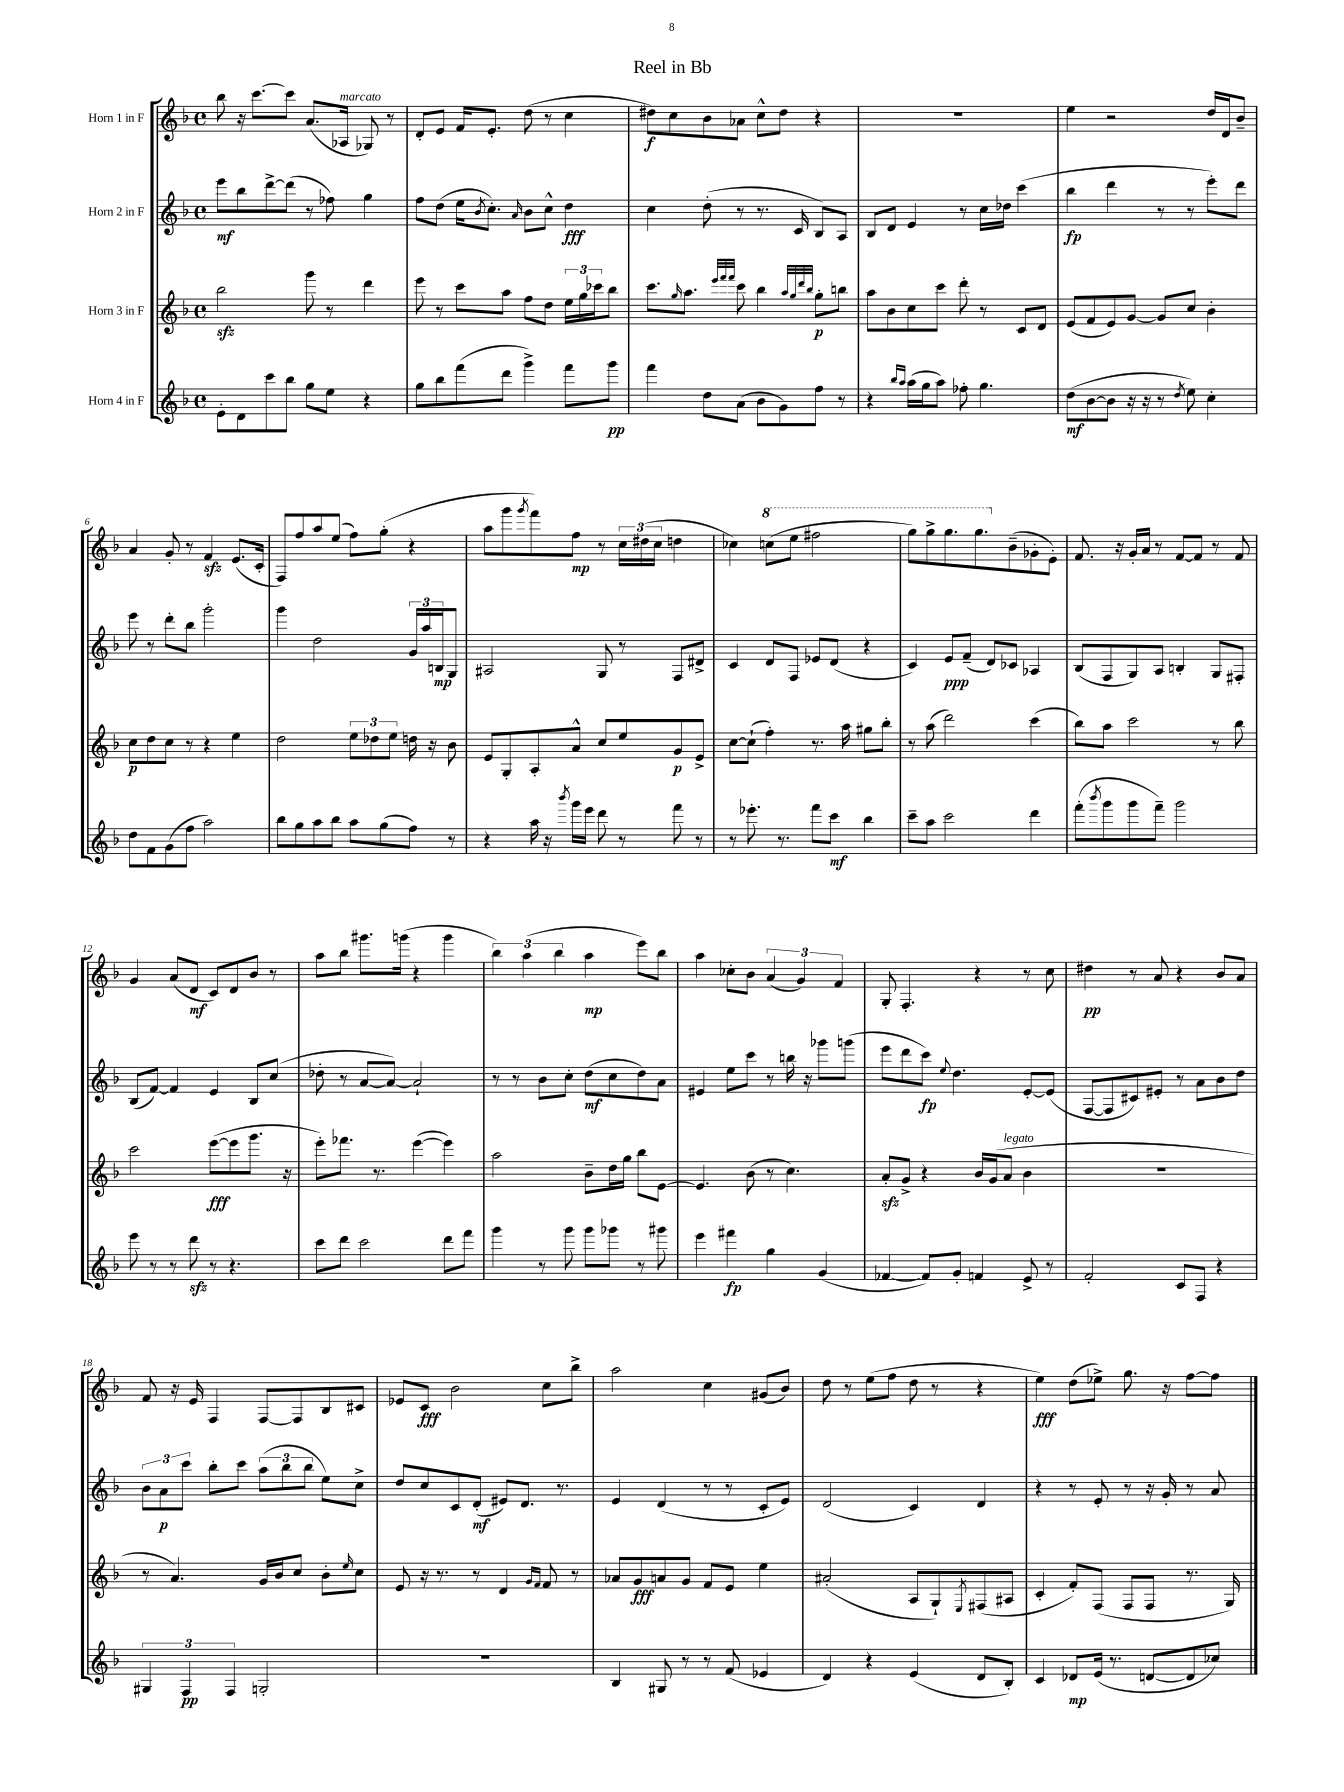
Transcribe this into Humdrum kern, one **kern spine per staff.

**kern	**kern	**kern	**kern
*staff4	*staff3	*staff2	*staff1
*clefG2	*clefG2	*clefG2	*clefG2
*k[b-]	*k[b-]	*k[b-]	*k[b-]
*M4/4	*M4/4	*M4/4	*M4/4
*met(c)	*met(c)	*met(c)	*met(c)
8e'\L	2bb-\	8eee\L	8bb-\
8d\	.	8bb-\	16r
.	.	.	[8.ccc\L
8ccc\	.	[8ddd^\	.
8bb-\J	.	(8ddd\]J	8ccc\]J
8gg\L	8ggg\	8r	(8.a/L
8ee\J	8r	8ff-\)	.
.	.	.	16A-/Jk
4r	4ddd\	4gg\	8G-/)
.	.	.	8r
=	=	=	=
8gg\L	8eee\	8ff\L	8d'/L
8bb-\	8r	(8dd\J	8e/J
(8fff\	8ccc\L	16ee\LK	16f/LK
.	.	8qb-/	.
.	.	8.cc'\J)	8.e'/J
8ddd\J	8aa\J	.	.
.	.	16qqa/	.
4ggg^\)	8ff\L	8b-\L	(8dd\
.	8dd\J	8cc^^\J	8r
8fff\L	24ee\LL	4dd\	4cc\
.	24gg\	.	.
.	24ccc-\J	.	.
8ggg\J	8bb-\J	.	.
=	=	=	=
4fff\	8.ccc\L	4cc\	8dd#\L)
.	.	.	8cc\
.	16qqgg/	.	.
.	8.aa\J	.	.
8dd\L	.	(8dd'\	8b-\
.	32qqeee/LLL	.	.
.	32qqfff/	.	.
.	32qqfff/JJJ	.	.
(8a\J	8ccc\	8r	8a-\J
8b-\L	4bb-\	8.r	8cc^^\L
8g\)	.	.	8dd#\J
.	.	16c/	.
.	32qqaa/LLL	.	.
.	32qqgg/	.	.
.	32qqddd/	.	.
.	32qqbb-/JJJ	.	.
8ff\J	8gg'\L	8B-/L)	4r
8r	8bb\J	8A/J	.
=	=	=	=
4r	8aa\L	8B-/L	1r
.	8b-\	8d/J	.
16qqbb-/LL	.	.	.
16qqaa/JJ	.	.	.
(16aa\LL	8cc\	4e/	.
16gg\J	.	.	.
8aa\J)	8ccc\J	.	.
8ff-'\	8ddd'\	8r	.
4.gg\	8r	16cc\LL	.
.	.	16dd-\JJ	.
.	8c/L	(4ccc\	.
.	8d/J	.	.
=	=	=	=
(8dd\L	(8e/L	4bb-\	4ee\
[8b-\	8f/	.	.
8b-\]J	8e/)	4ddd\	2r
16r	[8g/J	.	.
16r	.	.	.
8r	8g/]L	8r	.
8qdd/	.	.	.
8ee\)	8cc/J	8r	.
4cc'\	4b-'\	8eee'\L)	16dd/LL
.	.	.	16d/J
.	.	8ddd\J	8b-~/J
=	=	=	=
8dd\L	8cc\L	8eee\	4a/
8f\	8dd\	8r	.
(8g\	8cc\J	8ddd'\L	8g'/
8ff\J	8r	8bb-\J	8r
2aa\)	4r	2ggg'\	4f/
.	4ee\	.	(8.e/L
.	.	.	16c'/Jk
=	=	=	=
8bb-\L	2dd\	4ggg\	8F/L)
8gg\	.	.	8ff/
8aa\	.	2dd\	8aa/
8bb-\J	.	.	(8ee/J
8aa\L	12ee\L	.	8ff\L)
.	12dd-\	.	.
(8gg\	.	.	(8gg'\J
.	12ee\J	.	.
8ff\J)	16dd\	24g/LL	4r
.	.	24aa/	.
.	16r	.	.
.	.	24B/J	.
8r	8b-\	8G/J	.
=	=	=	=
4r	8e/L	2A#/	8aa\L
.	8G'/	.	8ggg\
.	.	.	8qggg/
16aa\	8A'/	.	8fff\)
16r	.	.	.
8qbbb-/	.	.	.
16ggg\LL	8a^^/J	.	8ff\J
16eee\JJ	.	.	.
8ddd\	8cc/L	8G/	8r
8r	8ee/	8r	24cc\LL
.	.	.	(24dd#\
.	.	.	24cc\JJ
8fff\	8g/	8F/L	4dd\
8r	8e^/J	8d#^/J	.
=	=	=	=
8r	[8cc\L	4c/	4cc-\)
8.eee-'\	(8cc`\]J	.	.
.	4ff'\)	8d/L	(8ccc\L
8.r	.	.	.
.	.	8F/J	8eee\J
8fff\L	8.r	8e-/L	2fff#\
8ccc\J	.	(8d/J	.
.	16aa\	.	.
4bb-\	8gg#\L	4r	.
.	8bb-'\J	.	.
=	=	=	=
8ccc~\L	8r	4c/)	8ggg\L)
8aa\J	(8aa\	.	8ggg^\
2ccc\	2ddd\)	8e/L	8.ggg\
.	.	(8f~/J	.
.	.	.	8.ggg\
.	.	8d/L)	.
.	.	8c-/J	(8b-~\
4ddd\	(4ccc\	4A-/	8g-'\
.	.	.	8e'\J)
=	=	=	=
(8fff'\L	8bb-\L)	(8B-/L	8.f/
8qbbb-/	.	.	.
8ggg\	8aa\J	8F/	.
.	.	.	16r
8ggg\	2ccc\	8G/)	16g'/LL
.	.	.	16a/JJ
8fff~\J)	.	8A/J	8r
2ggg\	.	4B'/	[8f/L
.	.	.	8f/]J
.	8r	8G/L	8r
.	8bb-\	8F#'/J	8f/
=	=	=	=
8eee\	2ccc\	(8B-/L	4g/
8r	.	[8f/J)	.
8r	.	4f/]	(8a/L
8ddd\	.	.	8d/J
8r	([8eee\L	4e/	8c/L)
4.r	8eee\]	.	8d/
.	8.ggg\J	8B-/L	8b-/J
.	.	(8cc/J	8r
.	16r	.	.
=	=	=	=
8ccc\L	8eee'\L)	8dd-'\	8aa\L
8ddd\J	8.fff-\J	8r	8bb-\J
2ccc\	.	[8a/L	8.ggg#\L
.	8.r	.	.
.	.	8a/_J)	.
.	.	.	(16ggg\Jk
.	([4eee\	2a`/]	4r
8ddd\L	4eee\])	.	4ggg\
8fff\J	.	.	.
=	=	=	=
4ggg\	2aa\	8r	6bb-\)
.	.	8r	.
.	.	.	(6aa\
8r	.	8b-\L	.
.	.	.	6bb-\
8ggg\	.	8cc'\J	.
8ggg\L	8b-~\L	(8dd\L	4aa\
8ggg-\J	16dd\L	8cc\	.
.	16gg\JJ	.	.
8r	8bb-\L	8dd\)	8eee\L)
8ggg#\	[8e\J	8a\J	8bb-\J
=	=	=	=
4eee\	4.e/]	4e#/	4aa\
4fff#\	.	8ee\L	8cc-'\L
.	(8b-\	8ccc\J	8b-\J
4gg\	8r	8r	(6a/
.	4.cc\)	16bb\	.
.	.	.	6g/)
.	.	16r	.
(4g/	.	8ggg-\L	.
.	.	.	6f/
.	.	(8ggg\J	.
=	=	=	=
[4f-/	8a'/L	8eee\L	8G'/
.	8g^/J	8ddd\	4.F'/
8f-/]L)	4r	8ccc\J)	.
.	.	8qqee/	.
8g'/J	.	4.dd\	.
4f/	16b-/LL	.	4r
.	(16g/J	.	.
.	8a/J	.	.
8e^/	4b-\	[8e'/L	8r
8r	.	(8e/]J	8cc\
=	=	=	=
2f'/	1r	[8F/L	4dd#\
.	.	8F/]	.
.	.	8c#/)	8r
.	.	8e#'/J	8a/
8c/L	.	8r	4r
8F/J	.	8a\L	.
4r	.	8b-\	8b-/L
.	.	8dd\J	8a/J
=	=	=	=
6G#/	8r	12b-\L	8f/
.	.	12a\	.
.	4.a/)	.	16r
6F/	.	12ccc\J	.
.	.	.	16e/
.	.	8bb-'\L	4F/
6F/	.	.	.
.	.	8ccc\J	.
2G'/	16g/LL	(12aa\L	[8F/L
.	16b-/J	.	.
.	.	12bb-\	.
.	8cc/J	.	8F/]
.	.	12bb-\J	.
.	8b-'\L	8ee\L)	8B-/
.	16qqee/	.	.
.	8cc\J	8cc^\J	8c#/J
=	=	=	=
1r	8e/	8dd/L	8e-/L
.	16r	8cc/	8c/J
.	8.r	.	.
.	.	8c/	2b-\
.	8r	(8d'/J	.
.	4d/	8e#/L)	.
.	.	8.d/J	.
.	16qqg/LL	.	.
.	16qqf/JJ	.	.
.	8f/	.	8cc\L
.	.	8.r	.
.	8r	.	8bb-^\J
=	=	=	=
4B-/	8a-/L	4e/	2aa\
.	8g/	.	.
8G#/	8a/	(4d/	.
8r	8g/J	.	.
8r	8f/L	8r	4cc\
(8f/	8e/J	8r	.
4e-/	4ee\	8c'/L	(8g#/L
.	.	8e/J)	8b-/J)
=	=	=	=
4d/)	(2a#'/	(2d/	8dd\
.	.	.	8r
4r	.	.	(8ee\L
.	.	.	8ff\J
(4e/	8A/L	4c/)	8dd\
.	8G`/)	.	8r
.	8qE/	.	.
8d/L	(8F#/	4d/	4r
8B-'/J)	8A#/J	.	.
=	=	=	=
4c/	4c'/	4r	4ee\)
8d-/L	8f'/L)	8r	(8dd\L
(16e/Jk	(8F/J	8e'/	8ee-^\J)
8.r	.	.	.
.	8F/L	8r	8.gg\
[8d/L	8F/J	16r	.
.	.	16g'/	16r
8d/]	8.r	8r	[8ff\L
8cc-/J)	.	8a/	8ff\]J
.	16G/)	.	.
==	==	==	==
*-	*-	*-	*-
